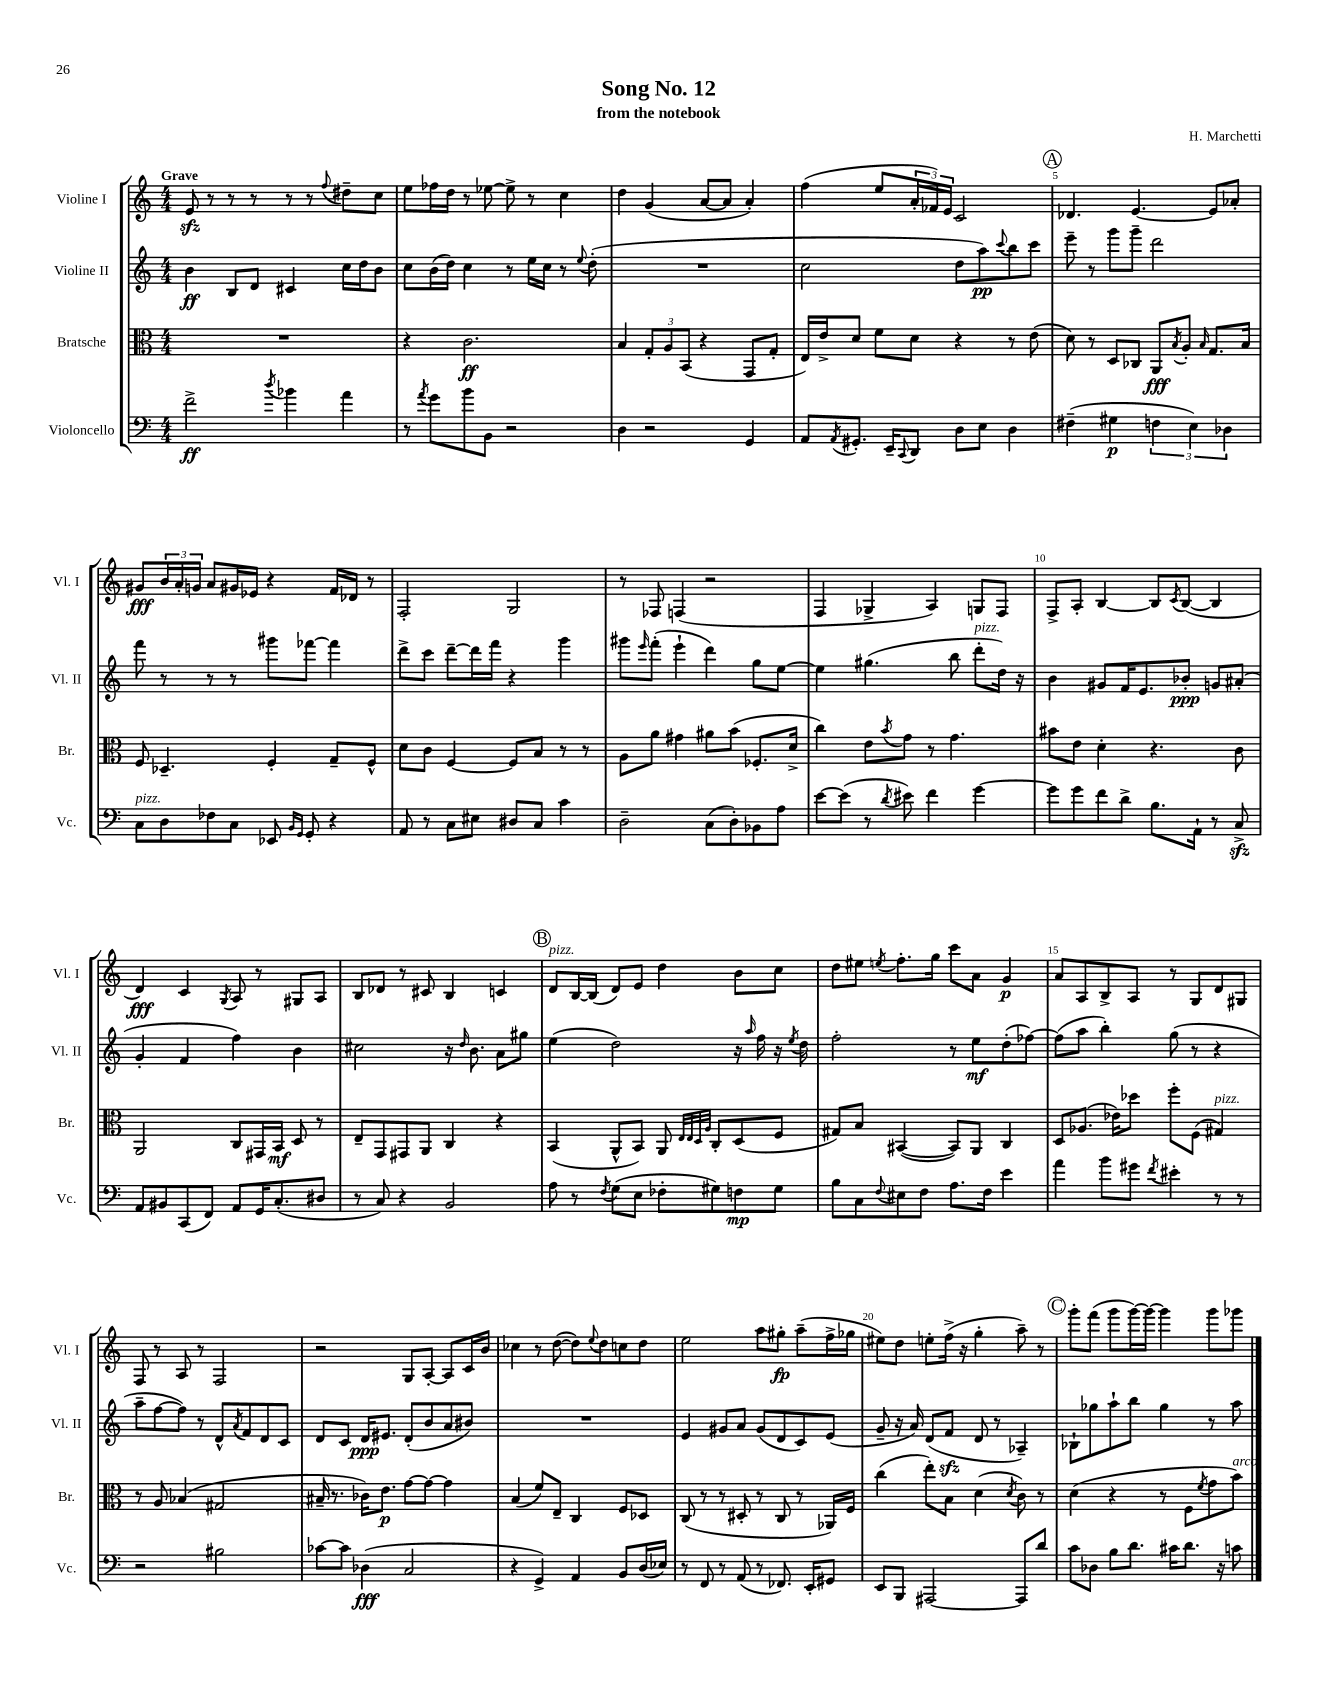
\header { title = "Song No. 12" composer = "H. Marchetti" subtitle = "from the notebook" }
<<
\new StaffGroup <<
\new Staff = "s0" \with { instrumentName = "Violine I" shortInstrumentName = "Vl. I" } {
    \clef treble \key c \major \numericTimeSignature \time 4/4 \tempo "Grave"
    e'8\sfz r8 r8 r8 r8 r8 \appoggiatura { f''8 } dis''8-- c''8 |
    e''8 fes''16 d''16 r8 ees''8~ ees''8-> r8 c''4 |
    d''4 g'4( a'8~ a'8 a'4-.) |
    f''4( e''8 \tuplet 3/2 { a'16-. fes'16) e'16 } c'2 |
    \mark \markup { \circle "A" } des'4. e'4.~ e'8 aes'8-. |
    gis'8\fff \tuplet 3/2 { b'16 a'16-. g'16 } a'8 gis'16 ees'16 r4 f'16 des'16 r8 |
    f2-. g2 |
    r8 fes8 f4( r2 |
    f4 ges4-> a4) g8 f8 |
    f8-> a8-. b4~ b8 \acciaccatura { c'8 } b8~( b4 |
    d'4\fff) c'4 \acciaccatura { g8 } a8 r8 gis8 a8 |
    b8 des'8 r8 cis'8 b4 c'4 |
    \mark \markup { \circle "B" } d'8^\markup { \italic "pizz." } b16~ b16( d'8) e'8 d''4 b'8 c''8 |
    d''8 eis''8 \acciaccatura { e''8 } f''8.-. g''16 c'''8 a'8 g'4\p |
    a'8 a8 b8-> a8 r8 g8 d'8 gis8 |
    f8 r8 a8 r8 f2 |
    r2 g8 a8~-. a8 c'16 b'16 |
    ces''4 r8 d''8~( d''8) \appoggiatura { e''8 } d''8 c''8 d''8 |
    e''2 a''8 gis''8-.\fp a''8--( f''16-> ges''16 |
    eis''8) d''8 e''8-. f''16->( r16 g''4-. a''8--) r8 |
    \mark \markup { \circle "C" } g'''8-. f'''8( g'''8 g'''16~) g'''16~ g'''4 g'''8 ges'''8 \bar "|." |
}
\new Staff = "s1" \with { instrumentName = "Violine II" shortInstrumentName = "Vl. II" } {
    \clef treble \key c \major \numericTimeSignature \time 4/4
    b'4\ff b8 d'8 cis'4 c''16 d''16 b'8 |
    c''8 b'16( d''16) c''4 r8 e''16 c''16 r8 \appoggiatura { e''8 } d''8-.( |
    R1 |
    c''2 d''8 a''8\pp) \appoggiatura { c'''8 } b''8 c'''8 |
    \mark \markup { \circle "A" } e'''8-- r8 g'''8 g'''8-- d'''2 |
    f'''8 r8 r8 r8 gis'''8 fes'''8~ fes'''4 |
    d'''8-> c'''8 d'''8~-- d'''16 f'''16 r4 g'''4 |
    gis'''8 \grace { e'''16 } f'''8-.( e'''4-! d'''4) g''8 e''8~ |
    e''4 gis''4.( b''8 d'''8-.^\markup { \italic "pizz." } d''16) r16 |
    b'4 gis'8 f'16 e'8. bes'8-.\ppp g'8 ais'8-.( |
    g'4-. f'4 f''4) b'4 |
    cis''2 r16 \grace { d''16 } b'8. a'8 gis''8 |
    \mark \markup { \circle "B" } e''4( d''2) r16 \grace { a''16 } f''16 r16 \acciaccatura { e''8 } d''16 |
    f''2-. r8 e''8\mf d''8-.( fes''8~) |
    fes''8( a''8 b''4-.) g''8( r8 r4 |
    a''8-- f''8~ f''8) r8 d'8-^ \acciaccatura { a'8 } f'8 d'8 c'8 |
    d'8 c'8 d'16\ppp eis'8. d'8-.( b'8 a'8 bis'8) |
    R1 |
    e'4 gis'8 a'8 gis'8( d'8 c'8) e'8( |
    g'8-- r16 a'16) d'8( f'8\sfz d'8 r8 aes4--) |
    \mark \markup { \circle "C" } bes8-! ges''8 a''8-! b''8 ges''4 r8 a''8 \bar "|." |
}
\new Staff = "s2" \with { instrumentName = "Bratsche" shortInstrumentName = "Br." } {
    \clef alto \key c \major \numericTimeSignature \time 4/4
    R1 |
    r4 c'2.\ff |
    b4 \tuplet 3/2 { g8-. a8 b,8( } r4 g,8 g8-. |
    e16) e'16-> d'8 f'8 d'8 r4 r8 e'8( |
    \mark \markup { \circle "A" } d'8) r8 d8 ces8 a,8\fff \acciaccatura { b8 } a8-. \grace { b16 } g8. b16 |
    f8 des4.-- f4-. g8-- f8-^ |
    d'8 c'8 f4~ f8 b8 r8 r8 |
    a8 a'8 gis'4 ais'8 b'8( fes8.-. d'16-> |
    c''4) e'8 \acciaccatura { b'8 } g'8 r8 g'4. |
    bis'8 e'8 d'4-. r4. c'8 |
    a,2 c8 gis,16 b,16\mf d8 r8 |
    e8-- g,8 gis,8 a,8 c4 r4 |
    \mark \markup { \circle "B" } b,4( a,8-^ b,8) a,8 \grace { e32 e32 d32 a32 } c8-. d8( f8 |
    gis8) b8 bis,4~( bis,8) a,8 c4 |
    d8 aes8.( ees'16) des''8 f''8-. f8( gis4^\markup { \italic "pizz." }) |
    r8 a8 bes4( gis2 |
    bis16-- r8. ces'16) e'8.\p g'8~ g'8~ g'4 |
    b4( f'8) e8-- c4 f8 des8 |
    c8( r8 r8 dis8-. r8 c8 r8 aes,16) f16 |
    c''4( e''8-.) b8 d'4( \acciaccatura { d'8 } c'8) r8 |
    \mark \markup { \circle "C" } d'4( r4 r8 f8 \acciaccatura { f'8 } g'8 b'8^\markup { \italic "arco" }) \bar "|." |
}
\new Staff = "s3" \with { instrumentName = "Violoncello" shortInstrumentName = "Vc." } {
    \clef bass \key c \major \numericTimeSignature \time 4/4
    f'2->\ff \acciaccatura { d''8 } bes'4 a'4 |
    r8 \acciaccatura { a'8 } g'8 b'8 b,8 r2 |
    d4 r2 g,4 |
    a,8 \acciaccatura { a,8 } gis,8.-. e,16-- \appoggiatura { c,8 } d,8 d8 e8 d4 |
    \mark \markup { \circle "A" } fis4--( gis4\p \tuplet 3/2 { f4 e4) des4 } |
    c8^\markup { \italic "pizz." } d8 fes8 c8 ees,8 \grace { b,16 g,16 } g,8-. r4 |
    a,8 r8 c8 eis8 dis8 c8 c'4 |
    d2-- c8( d8-.) bes,8 a8 |
    e'8~ e'8( r8 \acciaccatura { d'8 } eis'8) f'4 g'4~ |
    g'8 g'8 f'8 d'8-> b8. a,16-! r8 c8->\sfz |
    a,8 bis,8 c,8( f,8) a,8 g,16 c8.-.( dis8 |
    r8 c8) r4 b,2 |
    \mark \markup { \circle "B" } a8 r8 \acciaccatura { f8 } g8( e8 fes8-. gis8) f8\mp gis8 |
    b8 c8 \appoggiatura { f8 } eis8 f8 a8. f16 e'4 |
    a'4 b'8 gis'8 \acciaccatura { f'8 } eis'4-. r8 r8 |
    r2 bis2 |
    ces'8~ ces'8 des4\fff( c2 |
    r4 g,4->) a,4 b,8 d16( ees16) |
    r8 f,8 r8 a,8( r8 fes,8.) e,16-. gis,8 |
    e,8 b,,8 ais,,2~ ais,,8 d'8 |
    \mark \markup { \circle "C" } c'8 des8 b8 d'8. cis'16 d'8. r16 c'8 \bar "|." |
}
>>
>>
\layout { \context { \Score \override BarNumber.break-visibility = ##(#f #t #t) barNumberVisibility = #(every-nth-bar-number-visible 5) } }
